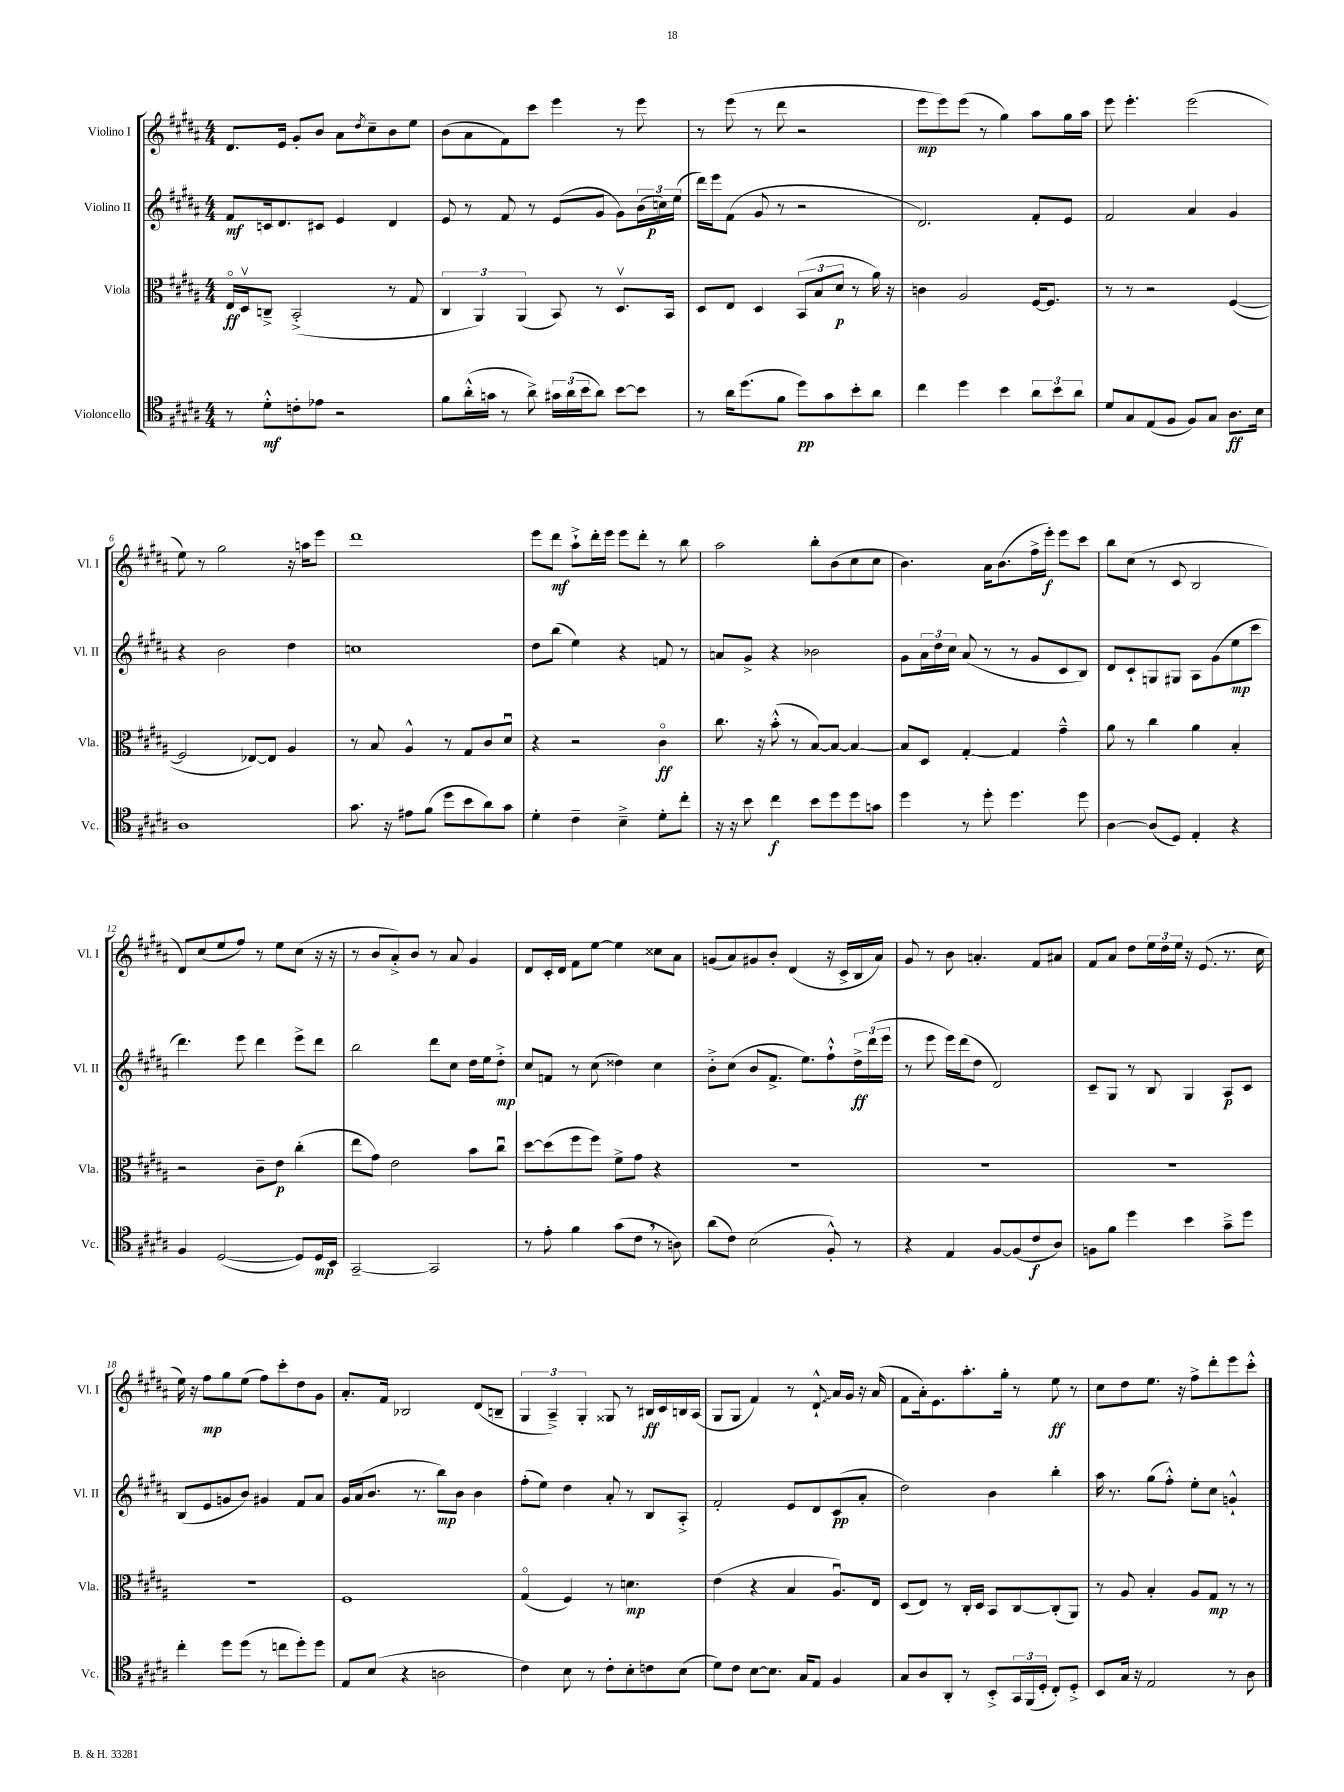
<<
\new StaffGroup <<
\new Staff = "s0" \with { instrumentName = "Violino I" shortInstrumentName = "Vl. I" } {
    \clef treble \key b \major \numericTimeSignature \time 4/4
    dis'8. e'16 gis'8-. b'8 ais'8 \acciaccatura { dis''8 } cis''8-- b'8 e''8 |
    b'8( ais'8 fis'8) cis'''8 e'''4 r8 e'''8 |
    r8 e'''8( r8 dis'''8 r2 |
    e'''8\mp e'''8) e'''8( r8 gis''4) ais''8 gis''16 ais''16 |
    e'''8 e'''4.-. e'''2( |
    e''8) r8 gis''2 r16 a''16 e'''8 |
    dis'''1 |
    e'''8 dis'''8\mf ais''8-!-> dis'''16-. e'''16 e'''8 dis'''8-. r8 b''8 |
    ais''2 b''8-. b'8( cis''8 cis''8 |
    b'4.) ais'16 b'8.( fis''16-> e'''16-.\f) e'''8 cis'''8 |
    b''8 cis''8( r8 cis'8 b2 |
    dis'8) cis''8( e''8 fis''8) r8 e''8 cis''8( r16 r16 |
    r8 b'8 ais'8-.->) b'8 r8 ais'8 gis'4 |
    dis'8 cis'16-. dis'16 fis'8 e''8~ e''4 cisis''8 ais'8 |
    g'8( ais'8) gis'8 b'8-. dis'4( r16 cis'16-> b16 ais'16) |
    gis'8 r8 b'8 a'4.-. fis'8 ais'8 |
    fis'8 ais'8 dis''8 \tuplet 3/2 { e''16 dis''16 e''16 } r16 e'8.( r8. cis''16 |
    e''16) r16 fis''8\mp gis''8 e''8( fis''8) cis'''8-. dis''8 gis'8 |
    ais'8.-. fis'16 bes2 dis'8( b8-- |
    \tuplet 3/2 { gis4 ais4--->) gis4-. } gisis8 r8 bis16\ff cis'16 b16 ais16( |
    gis8 gis8 fis'4) r8 \once \override Glissando.style = #'zigzag dis'8-!-^\glissando ais'16 gis'16 r16 ais'16( |
    fis'8 ais'16-.) e'8. ais''8.-. gis''16-. r8 e''8\ff r8 |
    cis''8 dis''8 e''8. r16 fis''8-> dis'''8-. e'''8 cis'''8-.-^ \bar "|." |
}
\new Staff = "s1" \with { instrumentName = "Violino II" shortInstrumentName = "Vl. II" } {
    \clef treble \key b \major \numericTimeSignature \time 4/4
    fis'8\mf c'16 dis'8. cis'8 e'4 dis'4 |
    e'8 r8 fis'8 r8 e'8( gis'8 gis'8) \tuplet 3/2 { b'16( c''16\p) e''16( } |
    dis'''16) e'''16 fis'8( gis'8 r8 r2 |
    dis'2.) fis'8-. e'8 |
    fis'2 ais'4 gis'4 |
    r4 b'2 dis''4 |
    c''1 |
    dis''8 b''8( e''4) r4 f'8 r8 |
    a'8 gis'8-> r4 bes'2 |
    gis'8 \tuplet 3/2 { ais'16 dis''16 cis''16 } ais'8( r8 r8 gis'8 cis'8 b8) |
    dis'8 cis'8-! g8 gis8 ais8 gis'8( e''8\mp cis'''8 |
    dis'''4.) e'''8 dis'''4 e'''8-> dis'''8 |
    b''2 dis'''8 cis''8 dis''16 e''16 dis''8-.->\mp |
    cis''8 f'8 r8 cis''8( disis''4) cis''4 |
    b'8-.-> cis''8( b'8 fis'8.-> e''8.) fis''8-!-^ \tuplet 3/2 { dis''16->\ff dis'''16( e'''16 } |
    r8 e'''8 e'''16) dis'''16( dis''8 dis'2) |
    cis'8-- gis8 r8 b8 gis4 ais8\p cis'8 |
    b8( e'8 g'8 b'8) gis'4 fis'8 ais'8 |
    gis'16 ais'16( b'8. r8. b''8\mp) b'8 b'4 |
    fis''8-.( e''8) dis''4 ais'8-. r8 b8 ais8-.-> |
    fis'2-. e'8 dis'8 cis'8\pp( ais'8-. |
    dis''2) b'4 b''4-. |
    ais''16 r8. gis''8( fis''8-.-^) e''8-. cis''8 g'4-!-^ \bar "|." |
}
\new Staff = "s2" \with { instrumentName = "Viola" shortInstrumentName = "Vla." } {
    \clef alto \key b \major \numericTimeSignature \time 4/4
    e16\flageolet\ff dis16\upbow c8---> b,2-.->( r8 gis8 |
    \tuplet 3/2 { cis4 ais,4) ais,4( } b,8) r8 dis8.\upbow b,16 |
    dis8 e8 dis4 \tuplet 3/2 { b,8( b8 dis'8\p } r8 ais'16) r16 |
    c'4 ais2 fis16~ fis8. |
    r8 r8 r2 fis4~( |
    fis2 ees8~) ees8 ais4 |
    r8 b8 ais4-^ r8 gis8 cis'8 dis'8\downbow |
    r4 r2 cis'4\flageolet\ff |
    cis''8. r16 b'8-.-^( r8 b8~) b8~ b4~ |
    b8 dis8 gis4~-. gis4 gis'4---^ |
    ais'8 r8 cis''4 ais'4 b4-. |
    r2 cis'8-- e'8\p cis''4-.( |
    e''8 gis'8) e'2 b'8 cis''8\downbow |
    dis''8~ dis''8( fis''8 fis''8) fis'8-> gis'8 r4 |
    R1 |
    R1 |
    R1 |
    R1 |
    fis1 |
    gis4\flageolet( fis4) r8 d'4.\mp |
    e'4( r4 b4 ais8.\downbow) e16 |
    dis8( e8) r8 cis16-. dis16 b,8 cis8~ cis8-.( ais,8) |
    r8 ais8 b4-. ais8 gis8\mp r8 r8 \bar "|." |
}
\new Staff = "s3" \with { instrumentName = "Violoncello" shortInstrumentName = "Vc." } {
    \clef tenor \key b \major \numericTimeSignature \time 4/4
    r8 dis'8-.-^\mf c'8-. ees'8 r2 |
    fis'8 ais'16-.-^( g'16 r8 ais'8->) \tuplet 3/2 { gis'16 ais'16( b'16 } ais'8) b'8~ b'8 |
    r8 ais'16 dis''8.( fis'8 dis''8\pp) gis'8 b'8-. ais'8 |
    cis''4 dis''4 b'4 \tuplet 3/2 { ais'8 b'8 ais'8 } |
    dis'8 gis8 e8( fis8 fis8) gis8 ais8.\ff b16 |
    ais1 |
    gis'8. r16 eis'8 fis'8( dis''8 b'8 ais'8) gis'8 |
    dis'4-. cis'4-- b4---> dis'8-. cis''8-. |
    r16 r16 b'8 cis''4\f b'8 dis''8 dis''8 g'8 |
    dis''4 r8 dis''8-. dis''4. dis''8 |
    ais4~ ais8( dis8) e4-. r4 |
    fis4 dis2~( dis8) dis16\mp b,16 |
    gis,2~-- gis,2 |
    r8 e'8-. fis'4 gis'8( cis'8 \breathe r8 a8) |
    ais'8( cis'8) b2( fis8-.-^) r8 |
    r4 e4 fis8~ fis8( cis'8\f ais8) |
    f8 fis'8 dis''4 b'4 gis'8---> dis''8 |
    cis''4-. dis''8 dis''8( r8 c''8 dis''8-.) dis''8 |
    e8 b8( r4 a2 |
    cis'4) b8 r8 cis'8-. b8-. c'8 b8( |
    dis'8) cis'8 b8~ b8. gis16 e8 fis4 |
    gis8 ais8 ais,8-. r8 b,8-.-> \tuplet 3/2 { gis,16 fis,16( dis16-. } cis8-.) dis8-.-> |
    b,8 gis16 r16 e2 r8 ais8 \bar "|." |
}
>>
>>
